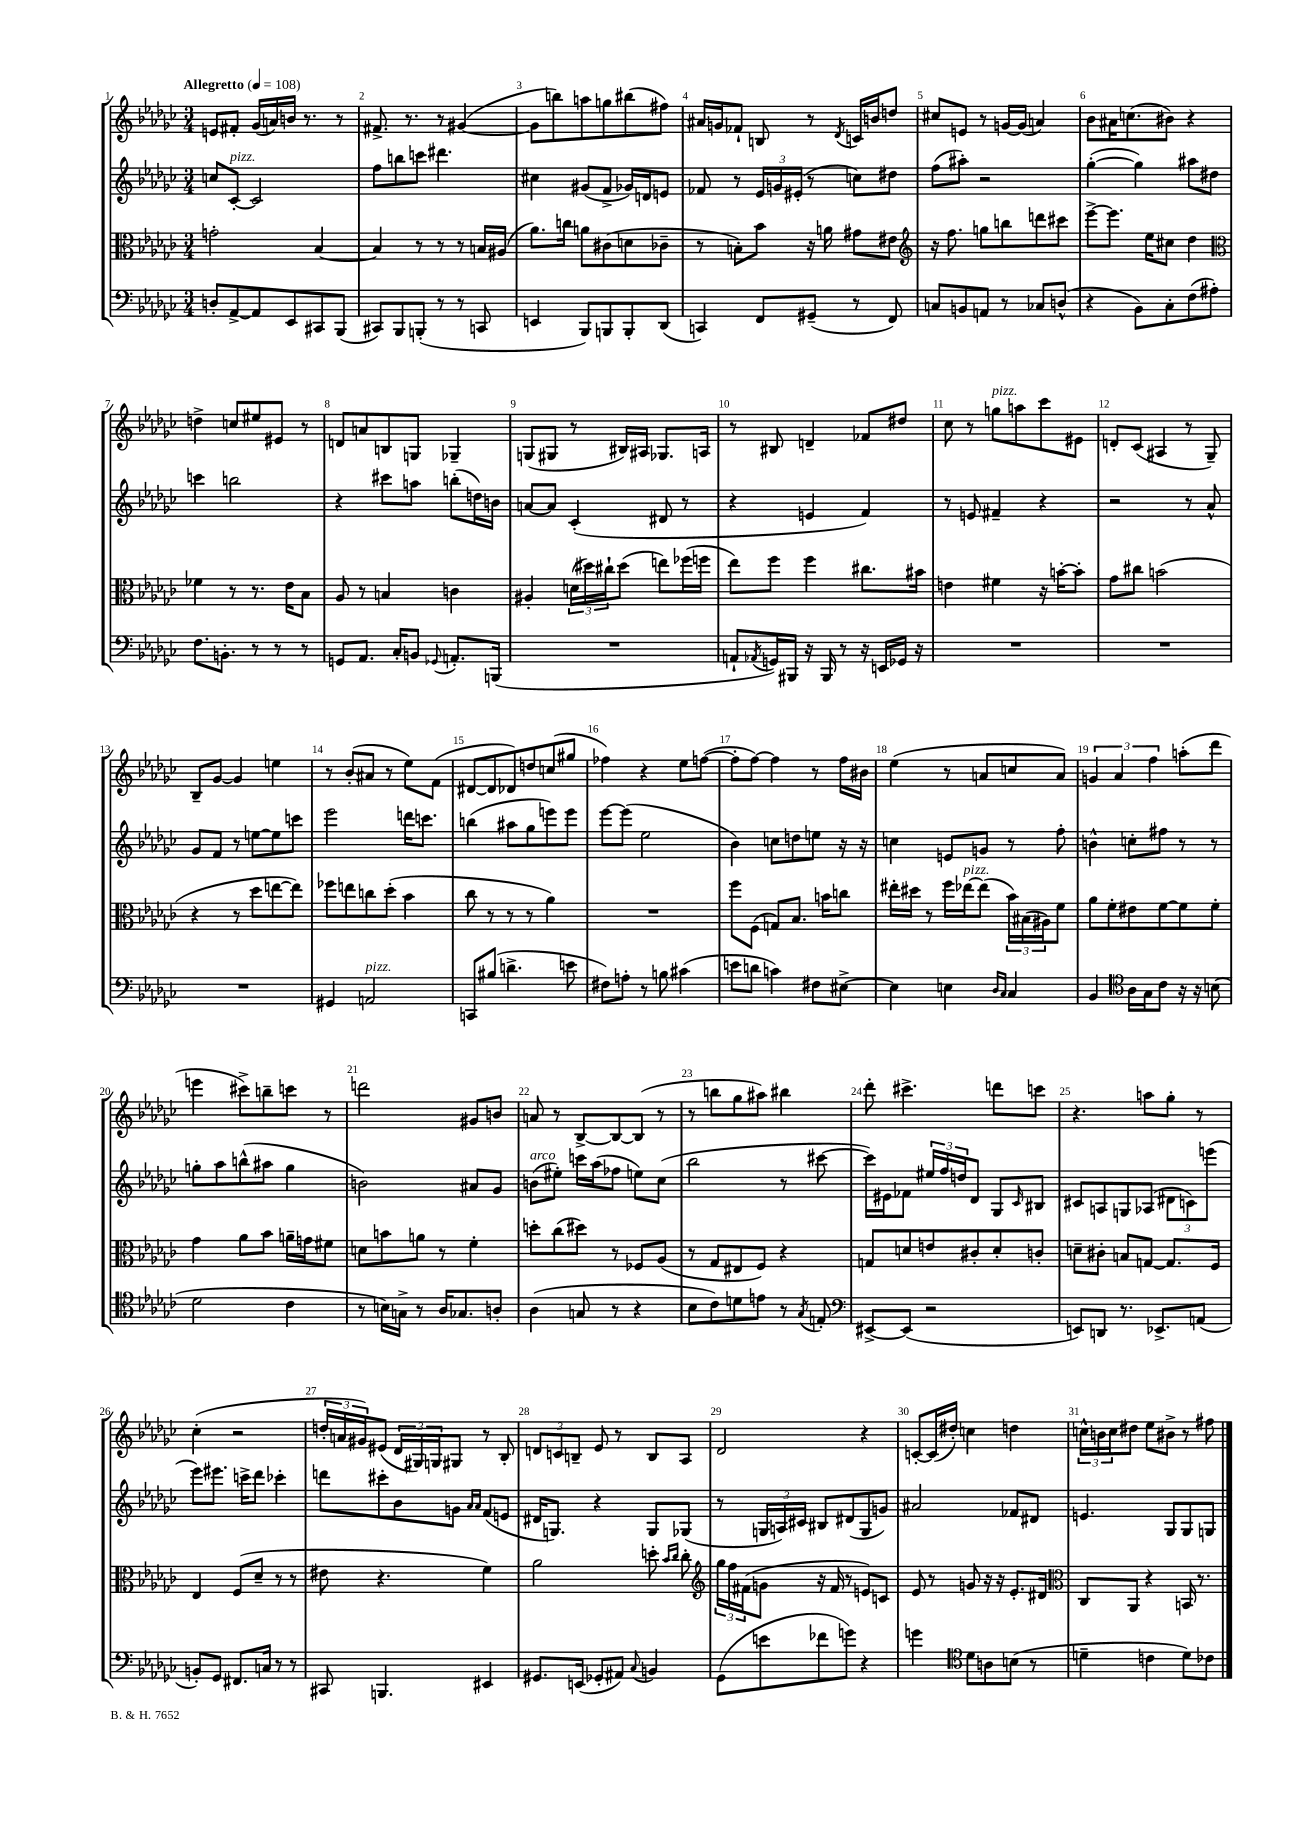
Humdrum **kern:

**kern	**kern	**kern	**kern
*part4	*part3	*part2	*part1
*staff4	*staff3	*staff2	*staff1
*clefF4	*clefC3	*clefG2	*clefG2
*k[b-e-a-d-g-c-]	*k[b-e-a-d-g-c-]	*k[b-e-a-d-g-c-]	*k[b-e-a-d-g-c-]
*M3/4	*M3/4	*M3/4	*M3/4
*MM108	*MM108	*MM108	*MM108
=1	=1	=1	=1
!	!	!	!LO:TX:a:B:t=Allegretto
8Dn'/L	2gn'\	8ccn/L	8en/L
!	!	!LO:TX:a:i:t=pizz.	!
[8AA-^/	.	[8c-'/J	8f#X'/J
8AA-/]	.	2c-/]	(16g-/LL
.	.	.	16an/)
8EE-/	.	.	16bn/JJ
.	.	.	8.r
8CC#X/	[4B-/	.	.
(8BBB-/J	.	.	8r
=2	=2	=2	=2
8CC#X/L)	4B-/]	8ff\L	8.f#X^/
8BBB-/	.	8bbn\	.
.	.	.	8.r
(8BBBn'/J	8r	8cccn\J	.
8r	8r	4.ddd#X\	8r
8r	8r	.	([4g#X/
8CCn/	16Bn/LL	.	.
.	(16A#X/JJ	.	.
=3	=3	=3	=3
4EEn/	8.a-\L)	4cc#X\	8g#\L]
.	.	.	8bbn\)
.	16ccn\Jk	.	.
8BBB-/L)	8an\L	(8g#X/L	8aan\
8BBBn/	(8c#X\	8f^/J	8ggn\
8BBB'/	8dn\	16g-X/LL)	(8bb#X\
.	.	16dn/J	.
(8DD-/J	8c-X~\J	8en/J	8ff#X\J)
=4	=4	=4	=4
4CCn/)	8r	8f-X/	16a#X/LL
.	.	.	16gn/J
.	8Bn'\L)	8r	8f-X`/J
8FF/L	8b-\J	24e-/LL	8Bn/
.	.	24gn/	.
.	.	(24e#X'/JJ	.
(8GG#X~/J	16r	8r	8r
.	16an\	.	.
.	.	.	8qd-/
8r	8g#X\L	8ccn\L)	16cn/LL
.	.	.	16bn/J
8FF/)	8e#X\J	8dd#X\J	8ddn/J
=5	=5	=5	=5
*	*clefG2	*	*
8Cn/L	16r	(8ff\L	8cc#X/L
.	8.ff\	.	.
8BBn/	.	8aa#X'\J)	8en/J
8AAn/J	8ggn\L	2r	8r
8r	8bbn\	.	[16gn/LL
.	.	.	(16g/JJ]
8C-X/L	8dddn\	.	4an/)
(8Dn^^/J	8ccc#X\J	.	.
=6	=6	=6	=6
4r	[8eee-^\L	([4gg-'\	8b-\L
.	8.eee-\J]	.	16a#X\K
.	.	.	(8.ccn\
8BB-\L)	.	4gg-\])	.
.	16ee-\KL	.	.
8C-'\	8cc#X\J	.	8b#X\J)
(8F\	4dd-\	8aa#X\L	4r
8A#X'\J)	.	8dd#X\J	.
!!LO:LB:g=z
=7	=7	=7	=7
*	*clefC3	*	*
8.F\L	4f-X\	4cccn\	4ddn^\
8.BBn'\J	.	.	.
.	8r	2bbn\	8ccn/L
8r	8.r	.	8ee#X/
8r	.	.	8e#X/J
.	16e-\KL	.	.
8r	8B-\J	.	8r
=8	=8	=8	=8
8GGn/L	8A-/	4r	8dn/L
8.AA-/J	8r	.	8an/
.	4Bn/	8ccc#X\L	8Bn/
16C-'/KL	.	.	.
8BBn/J	.	8aan\J	8Gn/J
8qqGG-X/	.	.	.
8.AAn'/L	4cn\	(8bbn'\L	4G-X~/
.	.	16ddn\L)	.
(16BBBn/Jk	.	16bn\JJ	.
=9	=9	=9	=9
2.r	4A#X'/	[8an/L	(8Gn/L
.	.	8a/J]	8G#X/J
.	(24dn\LL	(4c-'/	8r
.	24dd#X\)	.	.
.	24cc#X`\J	.	.
.	(8dd#\J	.	16B#X/LL)
.	.	.	16A#X/JJ
.	8een\L)	8d#X/	8.G-X/L
.	(16ff-X\L	8r	.
.	16ffn\JJ	.	16An/Jk
=10	=10	=10	=10
8AAn`/L	8ee-\L)	4r	8r
8qAA-X/	.	.	.
16GGn/L)	8ff\J	.	8B#X/
16BBB#X/JJ	.	.	.
16r	4ff\	4en/	4dn~/
16BBB#/	.	.	.
8r	.	.	.
16r	8.cc#X\L	4f/)	8f-X/L
16EEn/LL	.	.	.
16GG-X/JJ	.	.	8dd#X/J
16r	16b#X\Jk	.	.
=11	=11	=11	=11
2.r	4en\	8r	8cc-\
.	.	8en/	8r
!	!	!	!LO:TX:a:i:t=pizz.
.	4f#X\	4f#X~/	8ggn\L
.	.	.	8aan\
.	16r	4r	8ccc-\
.	[16bn'\KL	.	.
.	8b'\J]	.	8e#X\J
=12	=12	=12	=12
2.r	8g-\L	2r	8dn'/L
.	8cc#X\J	.	(8c-/J
.	(2bn\	.	4A#X/
.	.	8r	8r
.	.	8a-^^/	8G-~/)
!!LO:LB:g=z
=13	=13	=13	=13
2.r	4r	8g-/L	8B-~/L
.	.	8f/J	[8g-/J
.	8r	8r	4g-/]
.	8dd-\L	[8een\L	.
.	[8een\	8ee\]	4een\
.	8ee\J])	8cccn\J	.
=14	=14	=14	=14
4GG#X/	8ff-X\L	2eee-\	8r
.	8een\	.	(8b-'/L
!LO:TX:a:i:t=pizz.	!	!	!
2AAn/	8ccn\	.	8a#X/J
.	(8dd-'\J	.	8r
.	4b-\	16dddn\KL	8ee-\L)
.	.	8.cccn\J	.
.	.	.	(8f\J
=15	=15	=15	=15
8CCn/L	8cc-\	(4bbn\	[8d#X/L
(8B#X/J	8r	.	8d#/]
4.dn^\	8r	8aa#X\L	8d-X/)
.	8r	8gg-\	8ddn/
.	4a-\)	8eeen\)	(8ccn/
8en\	.	8eee\J	8gg#X/J
=16	=16	=16	=16
8F#X\L)	2.r	[8eee-\L	4ff-X\)
8An'\J	.	(8eee-\J]	.
8r	.	2ee-\	4r
8Bn\	.	.	.
(4c#X\	.	.	8ee-\L
.	.	.	([8ffn\J
=17	=17	=17	=17
8en\L	8ff\L	4b-\)	8ff'\L]
8dn\J	(8F\J	.	[8ff\J)
4cn\)	8Gn/L)	8ccn\L	4ff\]
.	8.B-/J	8ddn\	.
8F#X\L	.	8een\J	8r
.	16bn\KL	.	.
[8E#X^\J	8ccn\J	16r	16ff\LL
.	.	16r	16b#X\JJ
=18	=18	=18	=18
4E#\]	16ee#X'\LL	4ccn\	(4ee-\
.	16dd#X\JJ	.	.
.	8r	.	.
4En\	16ff\LL	8en/L	8r
!	!LO:TX:a:i:t=pizz.	!	!
.	[16ee-X\J	.	.
.	(8ee-\J]	8gn/J	8an/L
16qqD-/LL	.	.	.
16qqC-/JJ	.	.	.
4C-/	24b-\LL)	8r	8ccn/
.	(24B#X\	.	.
.	24A#X\J)	.	.
.	8f\J	8ff'\	8a/J)
=19	=19	=19	=19
4BB-/	8a-\L	4bn^^\	6gn/
.	8f'\	.	.
.	.	.	6a-/
*clefC4	*	*	*
16A-\LL	8e#X\	8ccn'\L	.
16G-\J	.	.	.
.	.	.	6ff\
8c-\J	[8f\	8ff#X\J	.
16r	8f\]	8r	(8aan'\L
16r	.	.	.
(8Bn\	8f'\J	8r	8ddd-\J
!!LO:LB:g=z
=20	=20	=20	=20
2d-\	4g-\	8ggn'\L	4eeen\
.	.	8aa-\	.
.	8a-\L	(8bbn^^\	8ccc#X^\L)
.	8b-\J	8aa#X\J	8bbn~\
4c-\	16an~\LL	4gg\	8cccn\J
.	16gn\J	.	.
.	8f#X\J	.	8r
=21	=21	=21	=21
8r	8dn\L	2bn\)	2dddn\
16Bn\LL)	8bn\	.	.
16Gn^\JJ	.	.	.
8r	8an\J	.	.
16A-/KL	8r	.	.
8.G-X/	.	.	.
.	4f'\	8a#X/L	8g#X/L
8An'/J	.	8g-/J	8bn/J
=22	=22	=22	=22
!	!	!LO:TX:a:i:t=arco	!
(4A-\	8ddn'\L	(8bn\L	8an/
.	(8cc-\	8ee#X'\J)	8r
8Gn/	8dd#X\J)	16cccn\LL	[8B-^/L
.	.	(16aa-\J	.
8r	8r	8ff-X\J	8B-/_
4r	8F-X/L	8een\L)	(8B-/J]
.	(8A-/J	(8cc-\J	8r
=23	=23	=23	=23
8B-\L	8r	2bb-\	8r
8c-\)	8G-/L	.	8bbn\L
8dn\	8E#X/	.	8gg-\
8en\J	8F/J)	.	8aa#X\J)
8r	4r	8r	4bb#X\
8qG-/	.	.	.
8En'/	.	[8ccc#X\	.
=24	=24	=24	=24
*clefF4	*	*	*
[8EE#X^/L	8Gn/L	16ccc#\LL])	8ddd-'\
.	.	16e#X\J	.
(8EE#/J]	8dn/	8f-X\J	4.ccc#X^\
2r	8en/	24ee#X/LL	.
.	.	24ff/	.
.	.	24ddn/J	.
.	8c#X'/	8d-/J	.
.	8d'/	8G-/L	8dddn\L
.	.	16qqc-/	.
.	8cn'/J	8B#X/J	8cccn\J
=25	=25	=25	=25
8EEn/L)	8dn~\L	8c#X/L	4.r
8DDn/J	8c#X'\J	8An/	.
8.r	8Bn/L	8Gn/	.
.	[8Gn/J	(8A-X/J	8aan\L
8.EE-X^/L	.	.	.
.	8.G/L]	12d#X\L	8gg-'\J
.	.	12cn\)	.
(8AAn/J	.	.	8r
.	.	(12eeen\J	.
.	16F/Jk	.	.
!!LO:LB:g=z
=26	=26	=26	=26
8BBn'/L)	4E-/	8eee-\L)	(4cc-'\
8GG-/J	.	8.eee#X\J	.
8.FF#X/L	(8F/L	.	2r
.	.	16cccn^\KL	.
.	8d-~/J	8ddd-\J	.
16Cn/Jk	.	.	.
8r	8r	4ccc-X'\	.
8r	8r	.	.
=27	=27	=27	=27
8CC#X/	8e#X\	8dddn\L	24ddn'/LL
.	.	.	24an/
.	.	.	24g#X/J)
4.BBBn/	4.r	8ccc#X'\	(8e#X/J
.	.	8b-\	24d-/LL
.	.	.	24G#X/)
.	.	.	24Gn/J
.	.	8gn\J	8G#X/J
.	.	16qqa-/LL	.
.	.	16qqa-/JJ	.
4EE#X/	4f\)	(8f/L	8r
.	.	8en/J	8B-'/
=28	=28	=28	=28
8.GG#X/L	2a-\	16d#X/KL	12dn/L
.	.	8.Gn/J)	.
.	.	.	12cn/
.	.	.	12Bn~/J
(16EEn/Jk	.	.	.
8GG-X'/L	.	4r	8e-/
8AA#X/J)	.	.	8r
8qqC-/	.	.	.
4BBn/	8ddn'\	8G/L	8B/L
.	16qqb-/LL	.	.
.	16qqcc-/JJ	.	.
.	8cc-'\	(8G-X/J	8A-/J
=29	=29	=29	=29
*	*clefG2	*	*
(8GG-\L	24gg-\LL	8r	2d-/
.	24ff\	.	.
.	(24f#X\J	.	.
8en\	8gn\J	24Gn/LL	.
.	.	24An/)	.
.	.	24c#X/JJ	.
8f-X\	16r	8B#X/L	.
.	16f#/	.	.
8gn\J)	8r	(8d#X/	.
4r	8en/L)	8G/	4r
.	8cn/J	8gn/J)	.
=30	=30	=30	=30
4gn\	8e-/	2a#X/	[8cn'/L
.	8r	.	(16c/L]
.	.	.	16dd#X'/JJ)
*clefC4	*	*	*
8d-\L	8gn/	.	4ccn\
8An\	16r	.	.
.	16r	.	.
(8Bn\J	8.e-'/L	8f-X/L	4ddn\
8r	.	8d#X/J	.
.	16d#X/Jk	.	.
=31	=31	=31	=31
*	*clefC3	*	*
4dn~\	8C-/L	4.en/	24ccn^^\LL
.	.	.	24bn\
.	.	.	24cc\J
.	8AA-/J	.	8dd#X\J
4cn\	4r	.	8ee-\L
.	.	8G-/L	8b#X^\J
8d\L)	16BBn/	8G-/	8r
.	8.r	.	.
8c-X\J	.	8Gn/J	8ff#X\
==	==	==	==
*-	*-	*-	*-
